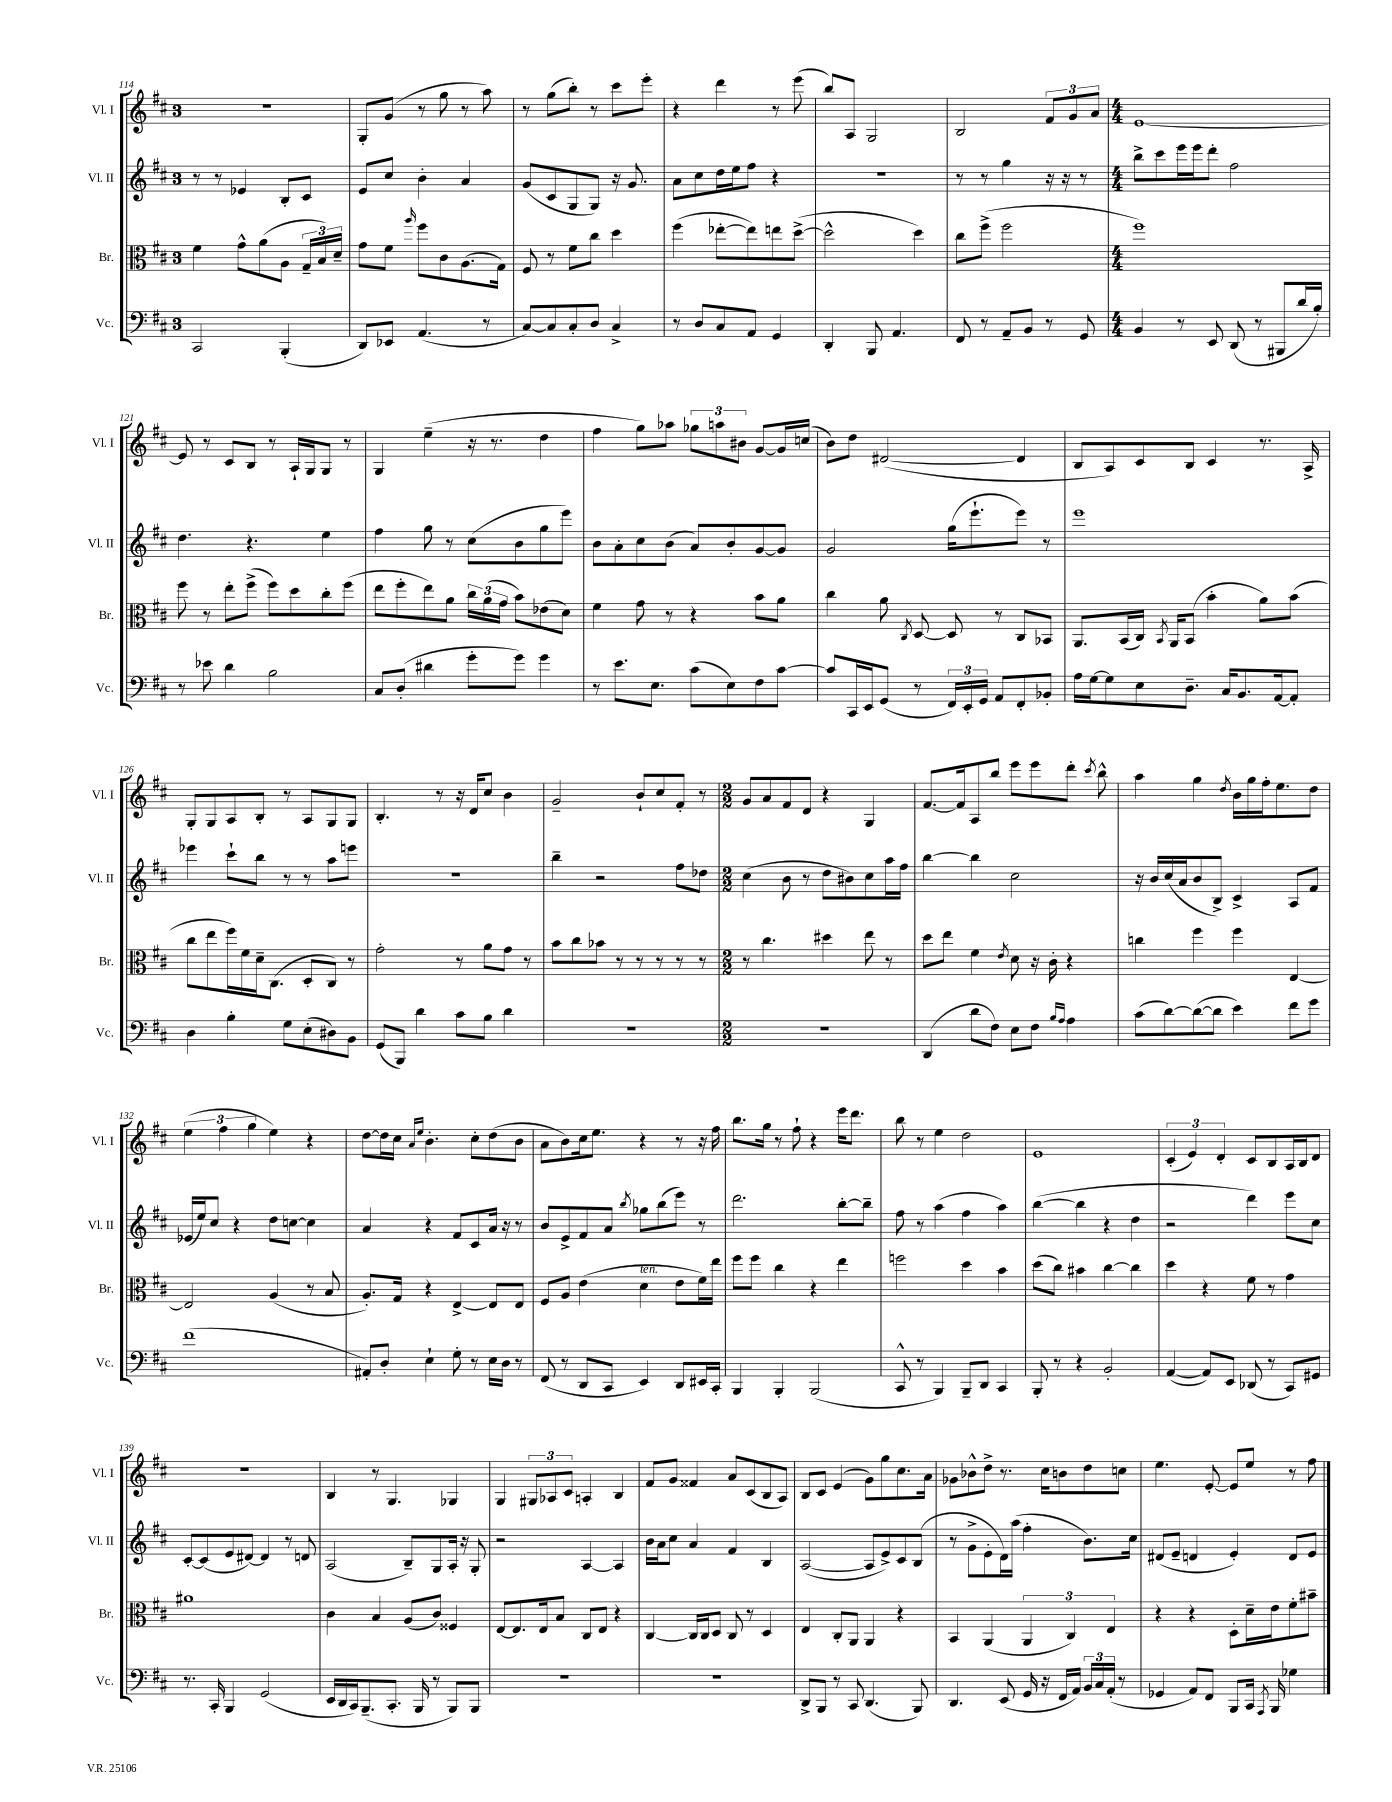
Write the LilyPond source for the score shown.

<<
\new StaffGroup <<
\new Staff = "s0" \with { instrumentName = "Vl. I" shortInstrumentName = "Vl. I" } {
    \clef treble \key d \major \once \override Staff.TimeSignature.style = #'single-digit \time 3/4
    \autoBeamOff R2. |
    g8[-. g'8]( r8 g''8 r8 a''8) |
    r8 g''8[( b''8]-.) r8 cis'''8[ e'''8]-. |
    r4 d'''4 r8 e'''8( |
    b''8[) a8] g2 |
    b2 \tuplet 3/2 { fis'8[ g'8 a'8] } |
    \numericTimeSignature \time 4/4 e'1~ |
    e'8 r8 cis'8[ b8] r8 a16[-! g16 g8] r8 |
    g4 e''4--( r16 r8. d''4 |
    fis''4 g''8[) aes''8] \tuplet 3/2 { ges''8[ a''8 bis'8] } g'8[~ g'16 c''16]( |
    b'8[) d''8] dis'2~( dis'4 |
    b8[ a8) cis'8 b8] cis'4 r8. a16-> |
    g8[-. g8 a8 b8]-. r8 a8[ g8 g8] |
    b4.-. r8 r16 d'16[ cis''8] b'4 |
    g'2-- b'8[-! cis''8 fis'8]-. r8 |
    \numericTimeSignature \time 2/2 g'8[ a'8 fis'8 d'8] r4 g4 |
    fis'8.[~ fis'16 a8 b''8] e'''8[ e'''8 d'''8]-. \acciaccatura { cis'''8 } b''8-^ |
    a''4 g''4 \acciaccatura { d''8 } b'16[ g''16 fis''16-. e''8. d''8] |
    \tuplet 3/2 { e''4( fis''4 g''4 } e''4) r4 |
    d''8[~ d''16 cis''16] \grace { a'16[ e''16] } b'4.-. cis''8[-. d''8( b'8] |
    a'8[ b'8) cis''16 e''8.] r4 r8 r16 fis''16 |
    b''8.[ g''16] r8 fis''8-! r4 e'''16[ d'''8.] |
    b''8 r8 e''4 d''2 |
    e'1 |
    \tuplet 3/2 { cis'4-.( e'4) d'4-. } cis'8[ b8 a16 b16 d'8] |
    R1 |
    b4 r8 g4. ges4 |
    g4 \tuplet 3/2 { gis8[ aes8 cis'8] } a4-. b4 |
    fis'8[ g'8] fisis'4 a'8[ cis'8( b8 a8]) |
    b8[ cis'8] e'4( g'8[) g''8 cis''8. a'16] |
    ges'8[ bes'8-^ d''8]-> r8. cis''16[ b'8 d''8 c''8] |
    e''4. e'8~-. e'8[ e''8] r8 fis''8 \bar "|." |
}
\new Staff = "s1" \with { instrumentName = "Vl. II" shortInstrumentName = "Vl. II" } {
    \clef treble \key d \major \once \override Staff.TimeSignature.style = #'single-digit \time 3/4
    \autoBeamOff r8 r8 ees'4 b8[-. cis'8] |
    e'8[ cis''8] b'4-. a'4 |
    g'8[( cis'8 g8 g8]) r16 g'8. |
    a'8[ cis''8 d''16 e''16 fis''8] r4 |
    R2. |
    r8 r8 g''4 r16 r16 r8 |
    \numericTimeSignature \time 4/4 b''8[-> cis'''8 e'''16 e'''16 d'''8]-. fis''2 |
    d''4. r4. e''4 |
    fis''4 g''8 r8 cis''8[( b'8 g''8 e'''8]) |
    b'8[ a'8-. cis''8 b'8]( a'8[) b'8-. g'8~ g'8] |
    g'2 g''16[( e'''8.-! e'''8]) r8 |
    e'''1 |
    ees'''4 cis'''8[-! b''8] r8 r8 a''8[ e'''8] |
    R1 |
    b''4-- r2 fis''8[ des''8] |
    \numericTimeSignature \time 2/2 cis''4( b'8 r8 d''8[ bis'8) cis''8 a''16 fis''16] |
    b''4~ b''4 cis''2 |
    r16 b'16[ cis''16( a'16 b'8 b8]->) cis'4-> a8[ fis'8] |
    ees'16[( e''16) cis''8] r4 d''8[ c''8]~ c''4 |
    a'4 r4 fis'8[ cis'8 a'16] r16 r8 |
    b'8[ e'8-> fis'8 a'8] \acciaccatura { b''8 } ges''8[ b''8( e'''8]) r8 |
    d'''2. b''8[~-. b''8]-- |
    fis''8 r8 a''4( fis''4 a''4) |
    b''4~( b''4 r4 d''4 |
    r2 d'''4) e'''8[ cis''8] |
    cis'8[~-. cis'8( e'8 dis'8]~) dis'4 r8 d'8 |
    a2( b8[--) g8 a16]-. r16 g8-. |
    r2 a4~ a4 |
    b'16[ a'16 cis''8] a'4 fis'4 b4 |
    a2~( a8[ e'8->) cis'8 b8]( |
    r8 g'8[-> e'8-. d'16) a''16]( fis''4-. b'8.[) cis''16] |
    dis'8[( e'8]-- d'4 e'4-.) d'8[ e'8] \bar "|." |
}
\new Staff = "s2" \with { instrumentName = "Br." shortInstrumentName = "Br." } {
    \clef alto \key d \major \once \override Staff.TimeSignature.style = #'single-digit \time 3/4
    \autoBeamOff fis'4 g'8[-^ a'8( a8] \tuplet 3/2 { g16[-- b16) d'16]-- } |
    g'8[ fis'8] \grace { a''16 } fis''8[ cis'8 a8.( g16]) |
    fis8 r8 fis'8[ cis''8] d''4 |
    fis''4( ees''8[~-. ees''8) e''8 d''8]~->( |
    d''2-^ d''4) |
    cis''8[ fis''8]->( fis''2 |
    \numericTimeSignature \time 4/4 fis''1) |
    fis''8 r8 e''8[-. fis''8]->( fis''8[) d''8 cis''8-. fis''8]( |
    e''8[ fis''8-. e''8) a'8] \tuplet 3/2 { cis''16[ a'16( g'16] } b'8[) ees'8( d'8]) |
    fis'4 g'8 r8 r4 b'8[ a'8] |
    cis''4 a'8 \acciaccatura { cis8 } d8~ d8 r8 cis8[ bes,8] |
    a,8.[ b,16( cis16]) \acciaccatura { b,8 } a,16[ b,8]( b'4-. a'8[) b'8]( |
    cis''8[ e''8 fis''16) fis'16 d'16-- cis8.]( d8[-. cis8]) r8 |
    g'2-. r8 a'8[ g'8] r8 |
    b'8[ cis''8 bes'8] r8 r8 r8 r8 r8 |
    \numericTimeSignature \time 2/2 r8 cis''4. dis''4 e''8 r8 |
    d''8[ e''8] fis'4 \acciaccatura { e'8 } d'8 r16 cis'16-. r4 |
    c''4 fis''4 fis''4 e4~ |
    e2 a4( r8 b8 |
    a8.[-.) g16] r4 e4~-> e8[ e8] |
    fis8[ a8] e'4( d'4^\markup { \italic "ten." } e'8[ fis'16) e''16] |
    fis''8[ fis''8] cis''4 r4 e''4 |
    f''2 d''4 b'4 |
    d''8[( cis''8]) bis'4 cis''4~ cis''4 |
    d''4 r4 fis'8 r8 g'4 |
    ais'1 |
    cis'4 b4 a8[( cis'8]) fisis4 |
    e8[~ e8. e16 b8] cis8[ e8] r4 |
    cis4~ cis16[ cis16 d8] cis8 r8 d4 |
    e4 cis8[-. a,8] a,4 r4 |
    b,4 a,4( \tuplet 3/2 { a,4 cis4) e4 } |
    r4 r4 d8[-. d'16-- e'16 fis'8-. bis'8]-- \bar "|." |
}
\new Staff = "s3" \with { instrumentName = "Vc." shortInstrumentName = "Vc." } {
    \clef bass \key d \major \once \override Staff.TimeSignature.style = #'single-digit \time 3/4
    \autoBeamOff cis,2 b,,4-.( |
    d,8[) ees,8] a,4.( r8 |
    cis8[~) cis8 cis8-. d8] cis4-> |
    r8 d8[ cis8 a,8] g,4 |
    d,4-. b,,8 a,4. |
    fis,8 r8 a,8[-- b,8] r8 g,8 |
    \numericTimeSignature \time 4/4 b,4 r8 e,8 d,8( r8 bis,,8[ d'16 b16]-.) |
    r8 ees'8 d'4 b2 |
    cis8[ d8]-.( dis'4 g'8[-. g'8]) g'4 |
    r8 e'8.[ e8.] cis'8[( e8) fis8 cis'8]~ |
    cis'8[ cis,16 e,16 g,8]( r8 \tuplet 3/2 { fis,16[) e,16-. g,16] } a,8[ fis,8-. bes,8]-. |
    a16[ g16~ g8 e8 d8.]-- cis16[ b,8. a,16~ a,8]-. |
    d4 b4-. g8[ e8-.( dis8) b,8] |
    g,8[( b,,8]) d'4 cis'8[ b8] d'4 |
    R1 |
    \numericTimeSignature \time 2/2 R1 |
    d,4( d'8[ fis8]) e8[ fis8] \grace { b16[ a16] } a4 |
    cis'8[( d'8~) d'8~( d'8] e'4) fis'8[ g'8] |
    fis'1( |
    ais,8[-.) d8]-. e4-! g8-. r8 e16[ d16] r8 |
    fis,8( r8 d,8[ cis,8] e,4) d,8[ eis,16 cis,16]-. |
    b,,4 b,,4-. b,,2( |
    cis,8-^ r8 b,,4) b,,8[-- d,8] cis,4 |
    b,,8-. r8 r4 b,2-. |
    a,4~( a,8[) e,8] des,8( r8 cis,8[) gis,8] |
    r8. cis,16-. b,,4 g,2( |
    e,16[ d,16 cis,16) b,,8.--( cis,8.]-. b,,16 r8 b,,8[) b,,8] |
    R1 |
    R1 |
    d,8[-> b,,8] r8 cis,8 d,4.( b,,8) |
    d,4. e,8( g,16 r16 fis,16[ a,16]) \tuplet 3/2 { b,16[ cis16 a,16]-.( } r8 |
    ges,4 a,8[) fis,8] b,,8[ cis,16] \acciaccatura { a,,8 } b,,16 ges4 \bar "|." |
}
>>
>>
\layout { \context { \Score currentBarNumber = #114 } }
